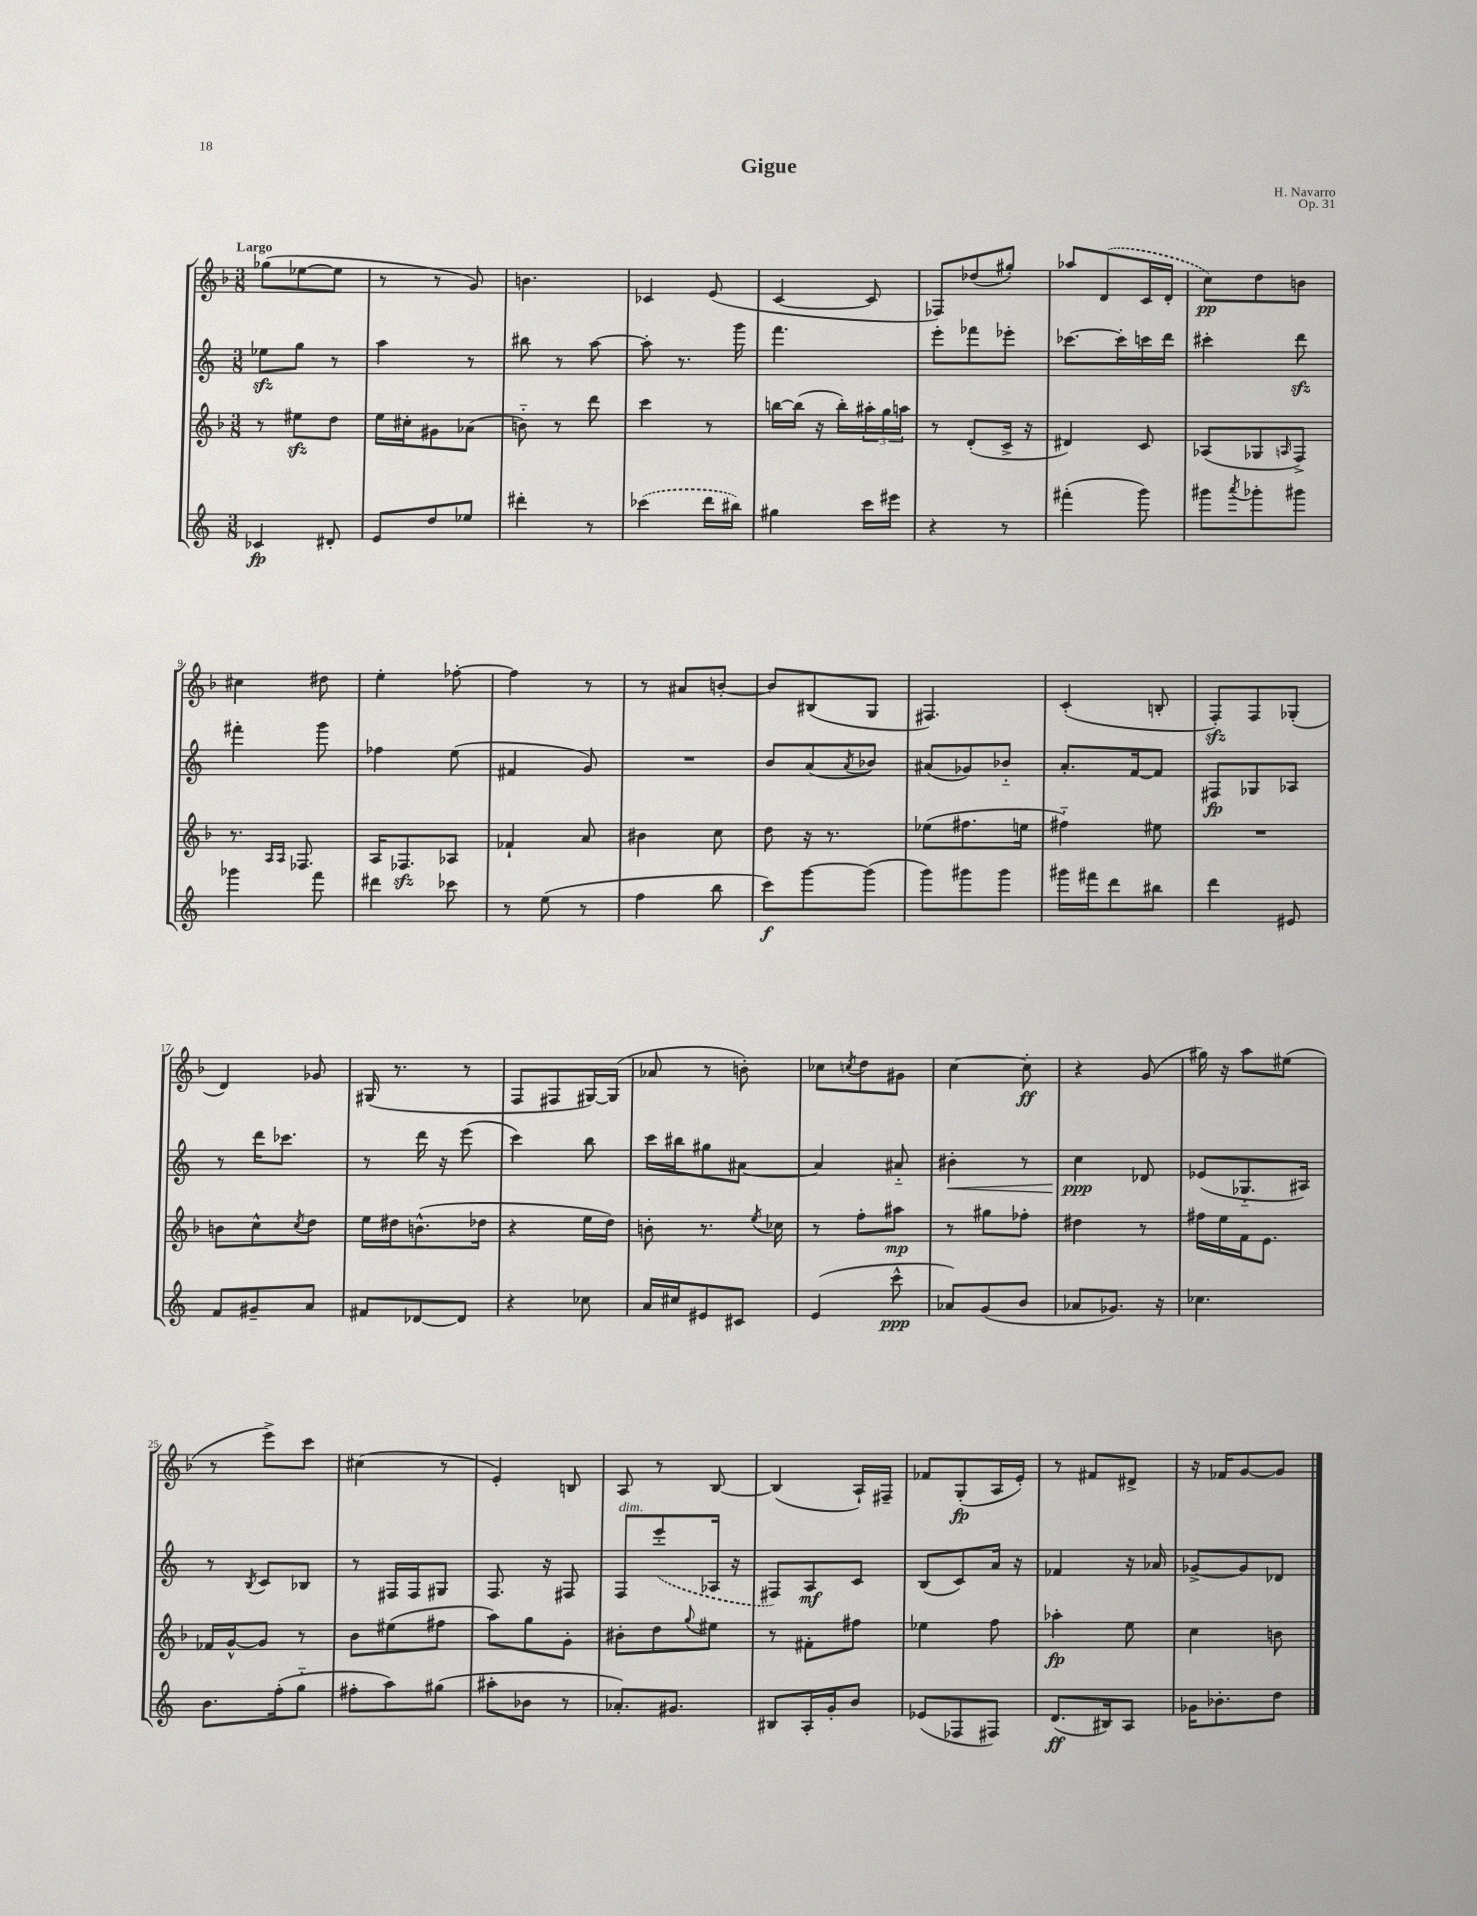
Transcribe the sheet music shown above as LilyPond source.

\header { title = "Gigue" composer = "H. Navarro" opus = "Op. 31" }
<<
\new StaffGroup <<
\new Staff = "s0" {
    \clef treble \key f \major \numericTimeSignature \time 3/8 \tempo "Largo"
    ges''8( ees''8~ ees''8 |
    r8 r8 g'8) |
    b'4. |
    ces'4 e'8( |
    c'4~ c'8 |
    fes8) des''8( gis''8-.) |
    aes''8 \once \slurDashed d'8( c'16 d'16-. |
    c''8\pp) d''8 b'8 |
    cis''4 dis''8 |
    e''4-. fes''8~-. |
    fes''4 r8 |
    r8 ais'8 b'8~-. |
    b'8 bis8( g8 |
    fis4.) |
    c'4-.( b8-. |
    f8-.\sfz) f8 ges8-.( |
    d'4) ges'8 |
    gis16( r8. r8 |
    f8 fis8 gis16~) gis16( |
    aes'8 r8 b'8-.) |
    ces''8 \acciaccatura { c''8 } d''8 gis'8 |
    c''4~ c''8-.\ff |
    r4 g'8( |
    gis''16) r16 a''8 eis''8( |
    r8 e'''8->) c'''8 |
    cis''4( r8 |
    e'4-.) b8 |
    a8 r8 bes8~ |
    bes4( a16-!) fis16-- |
    fes'8 g8-.\fp( a16 e'16-.) |
    r8 fis'8 dis'8-> |
    r16 fes'16 g'8~ g'8 \bar "|." |
}
\new Staff = "s1" {
    \clef treble \key c \major \numericTimeSignature \time 3/8
    ees''8\sfz g''8 r8 |
    a''4 r8 |
    bis''8 r8 a''8~ |
    a''8-. r8. g'''16 |
    f'''4. |
    e'''8-. fes'''8 ees'''8-. |
    ces'''8.~ ces'''16-. c'''16 d'''16 |
    cis'''4-. d'''8\sfz |
    fis'''4-. g'''8 |
    fes''4 e''8( |
    fis'4 g'8) |
    R4. |
    b'8 a'8( \acciaccatura { a'8 } bes'8) |
    ais'8( ges'8) bes'8-_ |
    a'8.-. f'16~ f'8 |
    fis8\fp ges8 aes8 |
    r8 d'''16 ces'''8. |
    r8 d'''16 r16 e'''8( |
    c'''4) b''8 |
    c'''16 bis''16 gis''8 ais'8~ |
    ais'4 ais'8-_ |
    bis'4-.\< r8 |
    c''4\ppp\! des'8 |
    ees'8( ges8.-_ ais16) |
    r8 \acciaccatura { b8 } c'8 bes8 |
    r8 fis16 fis16 gis8 |
    f8. r16 fis8 |
    f8^\markup { \italic "dim." } \once \slurDashed e'''8-.( aes16 r16 |
    fis8) a8\mf c'8 |
    b8( c'8) a'16 r16 |
    fes'4 r16 aes'16 |
    ges'8~-> ges'8 des'8 \bar "|." |
}
\new Staff = "s2" {
    \clef treble \key f \major \numericTimeSignature \time 3/8
    r8 eis''8\sfz d''8 |
    e''16 cis''16-. gis'8 aes'8( |
    b'8-_) r8 d'''8 |
    c'''4 r8 |
    b''16~ b''16( r16 b''16-.) \tuplet 3/2 { ais''16-. g''16 a''16 } |
    r8 d'8-.( c'16-> r16 |
    dis'4) c'8 |
    aes8( ges8 \grace { a16 } f8->) |
    r8. \grace { a16 a16 } fes8. |
    a16 fes8.\sfz aes8 |
    fes'4-! a'8 |
    bis'4 c''8 |
    d''8 r16 r8. |
    ees''8( fis''8. e''16 |
    fis''4-_) eis''8 |
    R4. |
    b'8 c''8-^ \acciaccatura { c''8 } d''8 |
    e''16 dis''16 b'8.-^( des''16 |
    r4 e''16 d''16) |
    b'8-. r8. \acciaccatura { e''8 } ces''16 |
    r8 f''8-. ais''8\mp |
    r8 gis''8 fes''8-. |
    dis''4 r8 |
    fis''16 e''16 f'16 e'8. |
    fes'16 g'16~-^ g'8 r8 |
    bes'8 eis''8( fis''8 |
    a''8) g''8 g'8-. |
    bis'8-. d''8 \appoggiatura { g''8 } eis''8 |
    r8 fis'8-. fis''8 |
    ees''4 f''8 |
    aes''4-.\fp e''8 |
    c''4 b'8 \bar "|." |
}
\new Staff = "s3" {
    \clef treble \key c \major \numericTimeSignature \time 3/8
    ces'4\fp dis'8-. |
    e'8 d''8 ees''8 |
    dis'''4-. r8 |
    \once \slurDashed ces'''4( d'''16 bis''16) |
    gis''4 c'''16 eis'''16 |
    r4 r8 |
    fis'''4-.( g'''8) |
    gis'''8 \acciaccatura { a'''8 } ges'''8-. gis'''8 |
    ges'''4 f'''8 |
    dis'''4 ces'''8 |
    r8 e''8( r8 |
    f''4 b''8 |
    c'''8\f) g'''8~ g'''8( |
    g'''8) gis'''8 gis'''8 |
    gis'''16 fis'''16 d'''8 bis''8 |
    d'''4 eis'8 |
    f'8 gis'8-- a'8 |
    fis'8 des'8~ des'8 |
    r4 ces''8 |
    a'16 cis''16 eis'8 cis'8 |
    e'4( c'''8-^\ppp |
    aes'8) g'8( b'8 |
    aes'8 ges'8.) r16 |
    ces''4. |
    b'8. f''16-.( g''8-_ |
    fis''8-. a''8) gis''8( |
    ais''8-. bes'8 r8 |
    aes'8.-.) gis'8. |
    bis8 a16-. g'16-. b'8 |
    ees'8( fes8 fis8) |
    d'8.\ff( bis16) a8 |
    ges'16 bes'8.-. d''8 \bar "|." |
}
>>
>>
